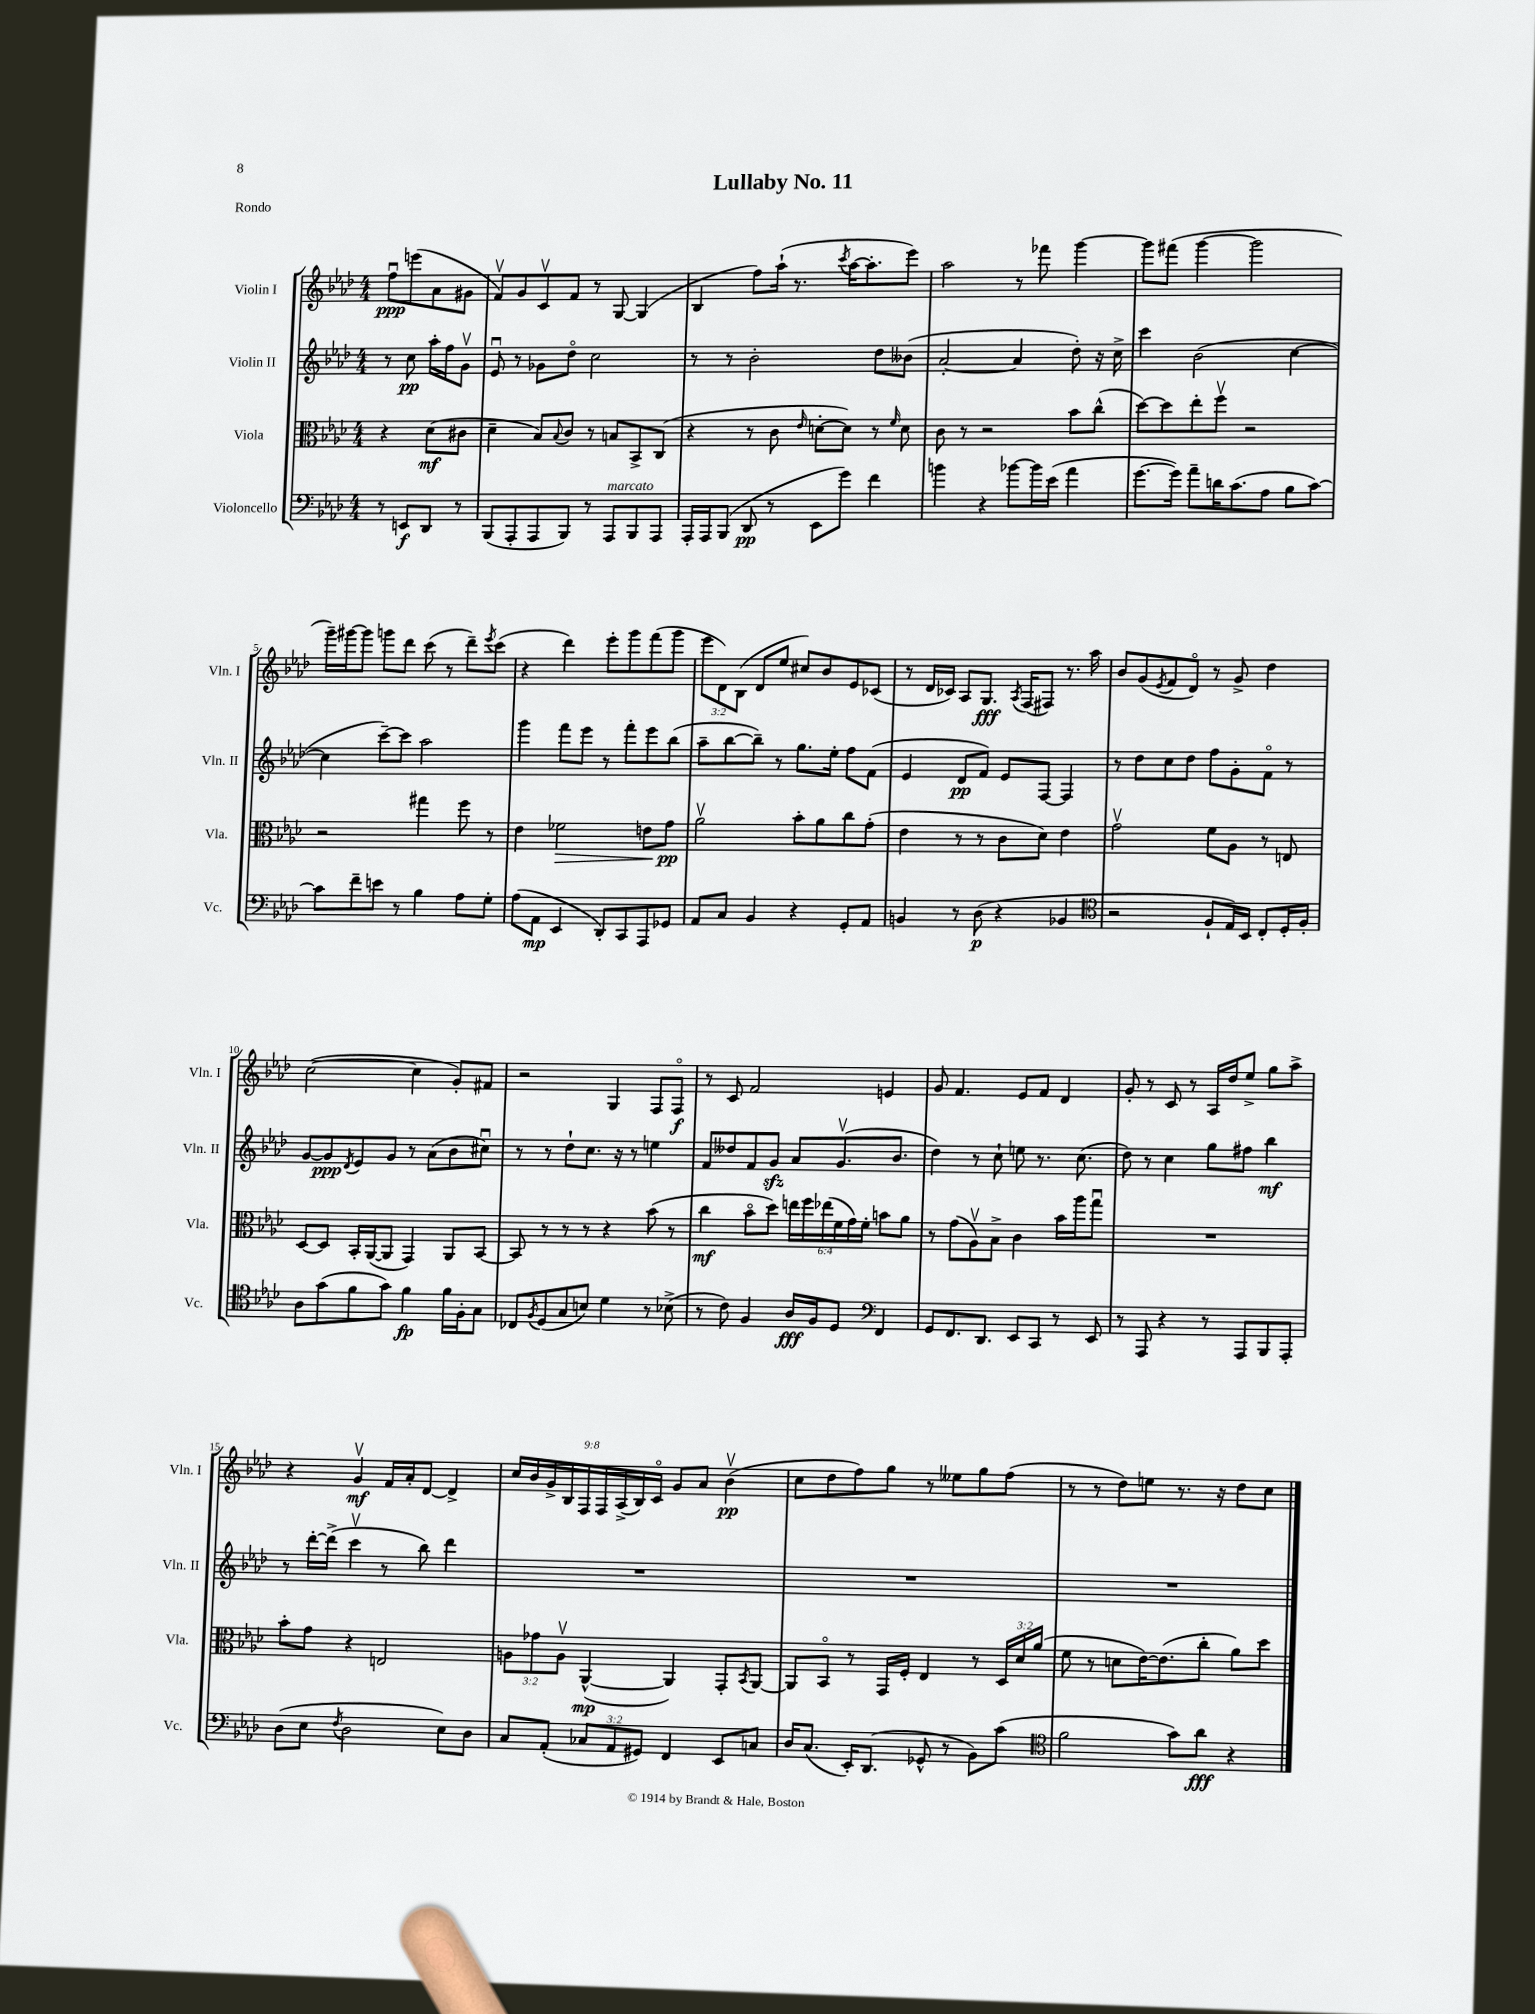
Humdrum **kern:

**kern	**dynam	**kern	**dynam	**kern	**dynam	**kern	**dynam
*part4	*part4	*part3	*part3	*part2	*part2	*part1	*part1
*staff4	*staff4	*staff3	*staff3	*staff2	*staff2	*staff1	*staff1
*I"Violoncello	*	*I"Viola	*	*I"Violin II	*	*I"Violin I	*
*I'Vc.	*	*I'Vla.	*	*I'Vln. II	*	*I'Vln. I	*
*clefF4	*	*clefC3	*	*clefG2	*	*clefG2	*
*k[b-e-a-d-]	*	*k[b-e-a-d-]	*	*k[b-e-a-d-]	*	*k[b-e-a-d-]	*
*M4/4	*	*M4/4	*	*M4/4	*	*M4/4	*
=	=	=	=	=	=	=	=
8r	.	4r	.	8r	.	8ffu\L	ppp
8EEn/L	f	.	.	8cc\	pp	(8eeen\	.
8DD-/J	.	(8d-\L	mf	16aa-'\LL	.	8a-\	.
.	.	.	.	16ff\J	.	.	.
8r	.	8c#X\J	.	8gv\J	.	8g#X\J	.
=1	=1	=1	=1	=1	=1	=1	=1
(8BBB-/L	.	4d-~\	.	8e-u/	.	8fv/L)	.
8AAA-'/	.	.	.	8r	.	8g/	.
8AAA-/	.	8B-/L)	.	8g-X\L	.	8cv/	.
.	.	8qqB-/	.	.	.	.	.
8BBB-/J)	.	8c/J	.	8dd-\J	.	8f/J	.
8r	.	8r	.	2cc\	.	8r	.
!LO:TX:a:i:t=marcato	!	!	!	!	!	!	!
8AAA-/L	.	8Bn/L	.	.	.	[8G/	.
8BBB-/	.	8BB-^/	.	.	.	(4G/]	.
8AAA-/J	.	(8C/J	.	.	.	.	.
=2	=2	=2	=2	=2	=2	=2	=2
16AAA-'/LL	.	4r	.	8r	.	4B-/	.
16AAA-/J	.	.	.	.	.	.	.
(8BBB-/J	.	.	.	8r	.	.	.
8DD-/	pp	8r	.	2b-'\	.	8ff\L)	.
8r	.	8c\	.	.	.	(16aa-`\Jk	.
.	.	.	.	.	.	8.r	.
.	.	16qqe-/	.	.	.	.	.
8EE-\L	.	[8dn'\L	.	.	.	.	.
.	.	.	.	.	.	8qccc/	.
8g\J)	.	8d\J])	.	.	.	[16aa-\KL	.
.	.	.	.	.	.	8.aa-'\]	.
4f\	.	8r	.	8dd-\L	.	.	.
.	.	16qqf/	.	.	.	.	.
.	.	8d\	.	(8b--X\J	.	8eee-\J)	.
=3	=3	=3	=3	=3	=3	=3	=3
4bn\	.	8c\	.	[2a-'/	.	2aa-\	.
.	.	8r	.	.	.	.	.
4r	.	2r	.	.	.	.	.
[8b-X\L	.	.	.	4a-/]	.	8r	.
16b-\L]	.	.	.	.	.	8fff-X\	.
(16e-\JJ	.	.	.	.	.	.	.
4a-\	.	8b-\L	.	8dd-'\)	.	[4ggg\	.
.	.	(8cc^^\J	.	16r	.	.	.
.	.	.	.	16cc^\	.	.	.
=4	=4	=4	=4	=4	=4	=4	=4
[8.g\L	.	[8dd-\L)	.	4ccc\	.	8ggg\L]	.
.	.	8dd-\]	.	.	.	(8fff#X\J	.
16g\Jk])	.	.	.	.	.	.	.
8a-~\L	.	8ee-'\	.	(2b-\	.	[4ggg\	.
16dn\K	.	8ffv\J	.	.	.	.	.
(8.c\	.	.	.	.	.	.	.
.	.	2r	.	.	.	2ggg\]	.
8A-\J	.	.	.	.	.	.	.
8B-\L	.	.	.	[4cc\	.	.	.
[8c\J)	.	.	.	.	.	.	.
!!LO:LB:g=z
=5	=5	=5	=5	=5	=5	=5	=5
8c\L]	.	2r	.	4cc\]	.	16ggg~\LL)	.
.	.	.	.	.	.	[16ggg#X\J	.
8f~\	.	.	.	.	.	8ggg#\J]	.
8en\J	.	.	.	[8ccc~\L)	.	8gggn\L	.
8r	.	.	.	8ccc\J]	.	8ddd-\J	.
4B-\	.	4gg#X\	.	2aa-\	.	(8ccc\	.
.	.	.	.	.	.	8r	.
8A-\L	.	8ff\	.	.	.	8ddd-~\L)	.
.	.	.	.	.	.	8qeee-/	.
8G'\J	.	8r	.	.	.	(8ccc\J	.
=6	=6	=6	=6	=6	=6	=6	=6
(8A-\L	.	4e-\	.	4ggg\	.	4r	.
8AA-\J	mp	.	.	.	.	.	.
!	!	!	!LO:HP:b	!	!	!	!
4EE-/	.	2f-X\	>	8fff\L	.	4ddd-\)	.
.	.	.	.	8eee-\J	.	.	.
8DD-'/L)	.	.	.	8r	.	8eee-'\L	.
8CC/	.	.	.	8fff'\L	.	8ggg\	.
8AAA-/	.	8en\L	.	8eee-\	.	(8fff\	.
8GG-X/J	.	8g\J	pp	(8bb-\J	.	8ggg\J	.
.	.	.	]	.	.	.	.
=7	=7	=7	=7	=7	=7	=7	=7
8AA-/L	.	2a-v\	.	8aa-~\L	.	12eee-\L	.
.	.	.	.	.	.	12d-\)	.
8C/J	.	.	.	[8bb-\	.	.	.
.	.	.	.	.	.	(12B-\J	.
4BB-/	.	.	.	8bb-~\J])	.	8d-/L	.
.	.	.	.	8r	.	8ee-/J	.
4r	.	8b-'\L	.	8.gg\L	.	8cc#X/L)	.
.	.	8a-\	.	.	.	8b-/	.
.	.	.	.	16ee-'\Jk	.	.	.
8GG'/L	.	8cc\	.	8ff\L	.	8e-/	.
8AA-/J	.	(8g'\J	.	(8f\J	.	(8c-X/J	.
=8	=8	=8	=8	=8	=8	=8	=8
4BBn/	.	4e-\	.	4e-/	.	8r	.
.	.	.	.	.	.	16d-/LL	.
.	.	.	.	.	.	16c-X/JJ)	.
8r	.	8r	.	8d-/L	pp	8A-/L	.
(8D-\	p	8r	.	8f/J)	.	8.G/J	fff
4r	.	8c\L	.	8e-/L	.	.	.
.	.	.	.	.	.	8qA-/	.
.	.	.	.	.	.	(16F/KL	.
.	.	8d-\J)	.	[8F/J	.	8F#X/J)	.
4BB-X/	.	4e-\	.	4F/]	.	8.r	.
.	.	.	.	.	.	16aa-\	.
=9	=9	=9	=9	=9	=9	=9	=9
*clefC4	*	*	*	*	*	*	*
2r	.	2gv\	.	8r	.	8b-/L	.
.	.	.	.	8dd-\L	.	(8g/	.
.	.	.	.	.	.	8qe-/	.
.	.	.	.	8cc\	.	8f/	.
.	.	.	.	8dd-\J	.	8d-/J)	.
8F`/L	.	8f\L	.	8ff\L	.	8r	.
16E-/L)	.	8A-\J	.	8g'\	.	8g^/	.
16BB-/JJ	.	.	.	.	.	.	.
8C'/L	.	8r	.	8f\J	.	4dd-\	.
16D-'/L	.	8En/	.	8r	.	.	.
16F'/JJ	.	.	.	.	.	.	.
!!LO:LB:g=z
=10	=10	=10	=10	=10	=10	=10	=10
8A-\L	.	[8D-/L	.	[8g/L	.	([2cc\	.
(8g\	.	8D-/J]	.	8g/]	ppp	.	.
.	.	.	.	8qd-/	.	.	.
8f\	.	16BB-'/LL	.	8e-/	.	.	.
.	.	([16AA-/J	.	.	.	.	.
8g\J)	.	8AA-/J]	.	8g/J	.	.	.
4f\	fp	4GG/)	.	8r	.	4cc\]	.
.	.	.	.	(8a-\L	.	.	.
16f\LL	.	8AA-/L	.	8b-\	.	8g'/L)	.
16F'\J	.	.	.	.	.	.	.
8G\J	.	[8BB-/J	.	8cc#Xu\J)	.	8f#X/J	.
=11	=11	=11	=11	=11	=11	=11	=11
8C-X/L	.	8BB-/]	.	8r	.	2r	.
8qF/	.	.	.	.	.	.	.
(8D-/	.	8r	.	8r	.	.	.
8G/	.	8r	.	8dd-`\L	.	.	.
8Bn/J)	.	8r	.	8.cc\J	.	.	.
4d-\	.	4r	.	.	.	4G/	.
.	.	.	.	16r	.	.	.
.	.	.	.	8r	.	.	.
8r	.	(8b-\	.	4een\	.	8F/L	.
(8B-X^\	.	8r	.	.	.	8F/J	f
=12	=12	=12	=12	=12	=12	=12	=12
8r	.	4cc\	mf	8f/L	.	8r	.
8c\)	.	.	.	8dd--X/	.	8c/	.
4F/	.	8b-\L	.	8f/	.	2f/	.
.	.	8dd-\J)	.	8gzz/J	.	.	.
16A-/LL	fff	24een\LL	.	8a-/L	.	.	.
.	.	24ff\	.	.	.	.	.
16F/J	.	.	.	.	.	.	.
.	.	(24ee-X\	.	.	.	.	.
8D-/J	.	24f\	.	(8.gv/	.	.	.
.	.	24g\)	.	.	.	.	.
.	.	24f'\JJ	.	.	.	.	.
*clefF4	*	*	*	*	*	*	*
4FF/	.	8bn\L	.	.	.	4en/	.
.	.	.	.	8.b-/J	.	.	.
.	.	8a-\J	.	.	.	.	.
=13	=13	=13	=13	=13	=13	=13	=13
8GG/L	.	8r	.	4dd-\)	.	8g/	.
8.FF/	.	(8g\L	.	.	.	4.f/	.
.	.	8A-v\)	.	8r	.	.	.
8.DD-/J	.	.	.	.	.	.	.
.	.	8B-^\J	.	8cc`\	.	.	.
8EE-/L	.	4c\	.	8een\	.	8e-/L	.
8CC/J	.	.	.	8.r	.	8f/J	.
8r	.	16b-\LL	.	.	.	4d-/	.
.	.	16aa-\J	.	(8.cc\	.	.	.
8EE-/	.	8ggu\J	.	.	.	.	.
=14	=14	=14	=14	=14	=14	=14	=14
8r	.	1r	.	8dd-\)	.	8g'/	.
8AAA-/	.	.	.	8r	.	8r	.
4r	.	.	.	4cc\	.	8c/	.
.	.	.	.	.	.	8r	.
8r	.	.	.	8gg\L	.	16A-/LL	.
.	.	.	.	.	.	16dd-/J	.
8AAA-/L	.	.	.	8ff#X\J	.	8ee-^/J	.
8BBB-/	.	.	.	4bb-\	mf	8gg\L	.
8AAA-'/J	.	.	.	.	.	8aa-^\J	.
!!LO:LB:g=z
=15	=15	=15	=15	=15	=15	=15	=15
(8D-\L	.	8b-'\L	.	8r	.	4r	.
8E-\J	.	8g\J	.	[16ddd-'\LL	.	.	.
.	.	.	.	(16ddd-^\JJ]	.	.	.
8qF/	.	.	.	.	.	.	.
2D-\	.	4r	.	4cccv\	.	4gv/	mf
.	.	2En/	.	8r	.	16f/LL	.
.	.	.	.	.	.	16a-'/J	.
.	.	.	.	8bb-\)	.	[8d-/J	.
8E-\L)	.	.	.	4ddd-\	.	4d-^/]	.
8D-\J	.	.	.	.	.	.	.
=16	=16	=16	=16	=16	=16	=16	=16
8C/L	.	12An\L	.	1r	.	18cc/LL	.
.	.	.	.	.	.	18b-/	.
.	.	12g-X\	.	.	.	.	.
.	.	.	.	.	.	18g^/	.
(8AA-'/J	.	.	.	.	.	.	.
.	.	12Av\J	.	.	.	18B-/	.
.	.	.	.	.	.	18F/	.
12C-X/L	.	([4AA-^^/	mp	.	.	.	.
.	.	.	.	.	.	18F/	.
12AA-/	.	.	.	.	.	(18A-^/	.
.	.	.	.	.	.	18B-/)	.
12GG#X/J)	.	.	.	.	.	.	.
.	.	.	.	.	.	18c/JJ	.
4FF/	.	4AA-/])	.	.	.	8g/L	.
.	.	.	.	.	.	8a-/J	.
8EE-/L	.	8GG'/L	.	.	.	(4b-v\	pp
.	.	8qBB-/	.	.	.	.	.
8Cn/J	.	[8AA-/J	.	.	.	.	.
=17	=17	=17	=17	=17	=17	=17	=17
16D-/KL	.	8AA-/L]	.	1r	.	8cc\L	.
(8.C/J	.	.	.	.	.	.	.
.	.	8BB-/J	.	.	.	8dd-\	.
16EE-'/KL)	.	8r	.	.	.	8ff\)	.
(8.DD-/J	.	.	.	.	.	.	.
.	.	16GG/LL	.	.	.	8gg\J	.
.	.	16F'/JJ	.	.	.	.	.
8GG-X^^/	.	4E-/	.	.	.	8r	.
8r	.	.	.	.	.	8ee--X\L	.
8BB-\L)	.	8r	.	.	.	8gg\	.
(8c\J	.	24D-/LL	.	.	.	(8ff\J	.
.	.	24d-/	.	.	.	.	.
.	.	(24a-/JJ	.	.	.	.	.
=18	=18	=18	=18	=18	=18	=18	=18
*clefC4	*	*	*	*	*	*	*
2f\	.	8f\	.	1r	.	8r	.
.	.	8r	.	.	.	8r	.
.	.	8dn\L	.	.	.	8dd-\L)	.
.	.	[16e-\K)	.	.	.	8een\J	.
.	.	(8.e-\]	.	.	.	.	.
8g\L)	.	.	.	.	.	8.r	.
8a-\J	fff	8cc'\J	.	.	.	.	.
.	.	.	.	.	.	16r	.
4r	.	8a-\L)	.	.	.	8dd-\L	.
.	.	8dd-\J	.	.	.	8cc\J	.
==	==	==	==	==	==	==	==
*-	*-	*-	*-	*-	*-	*-	*-
